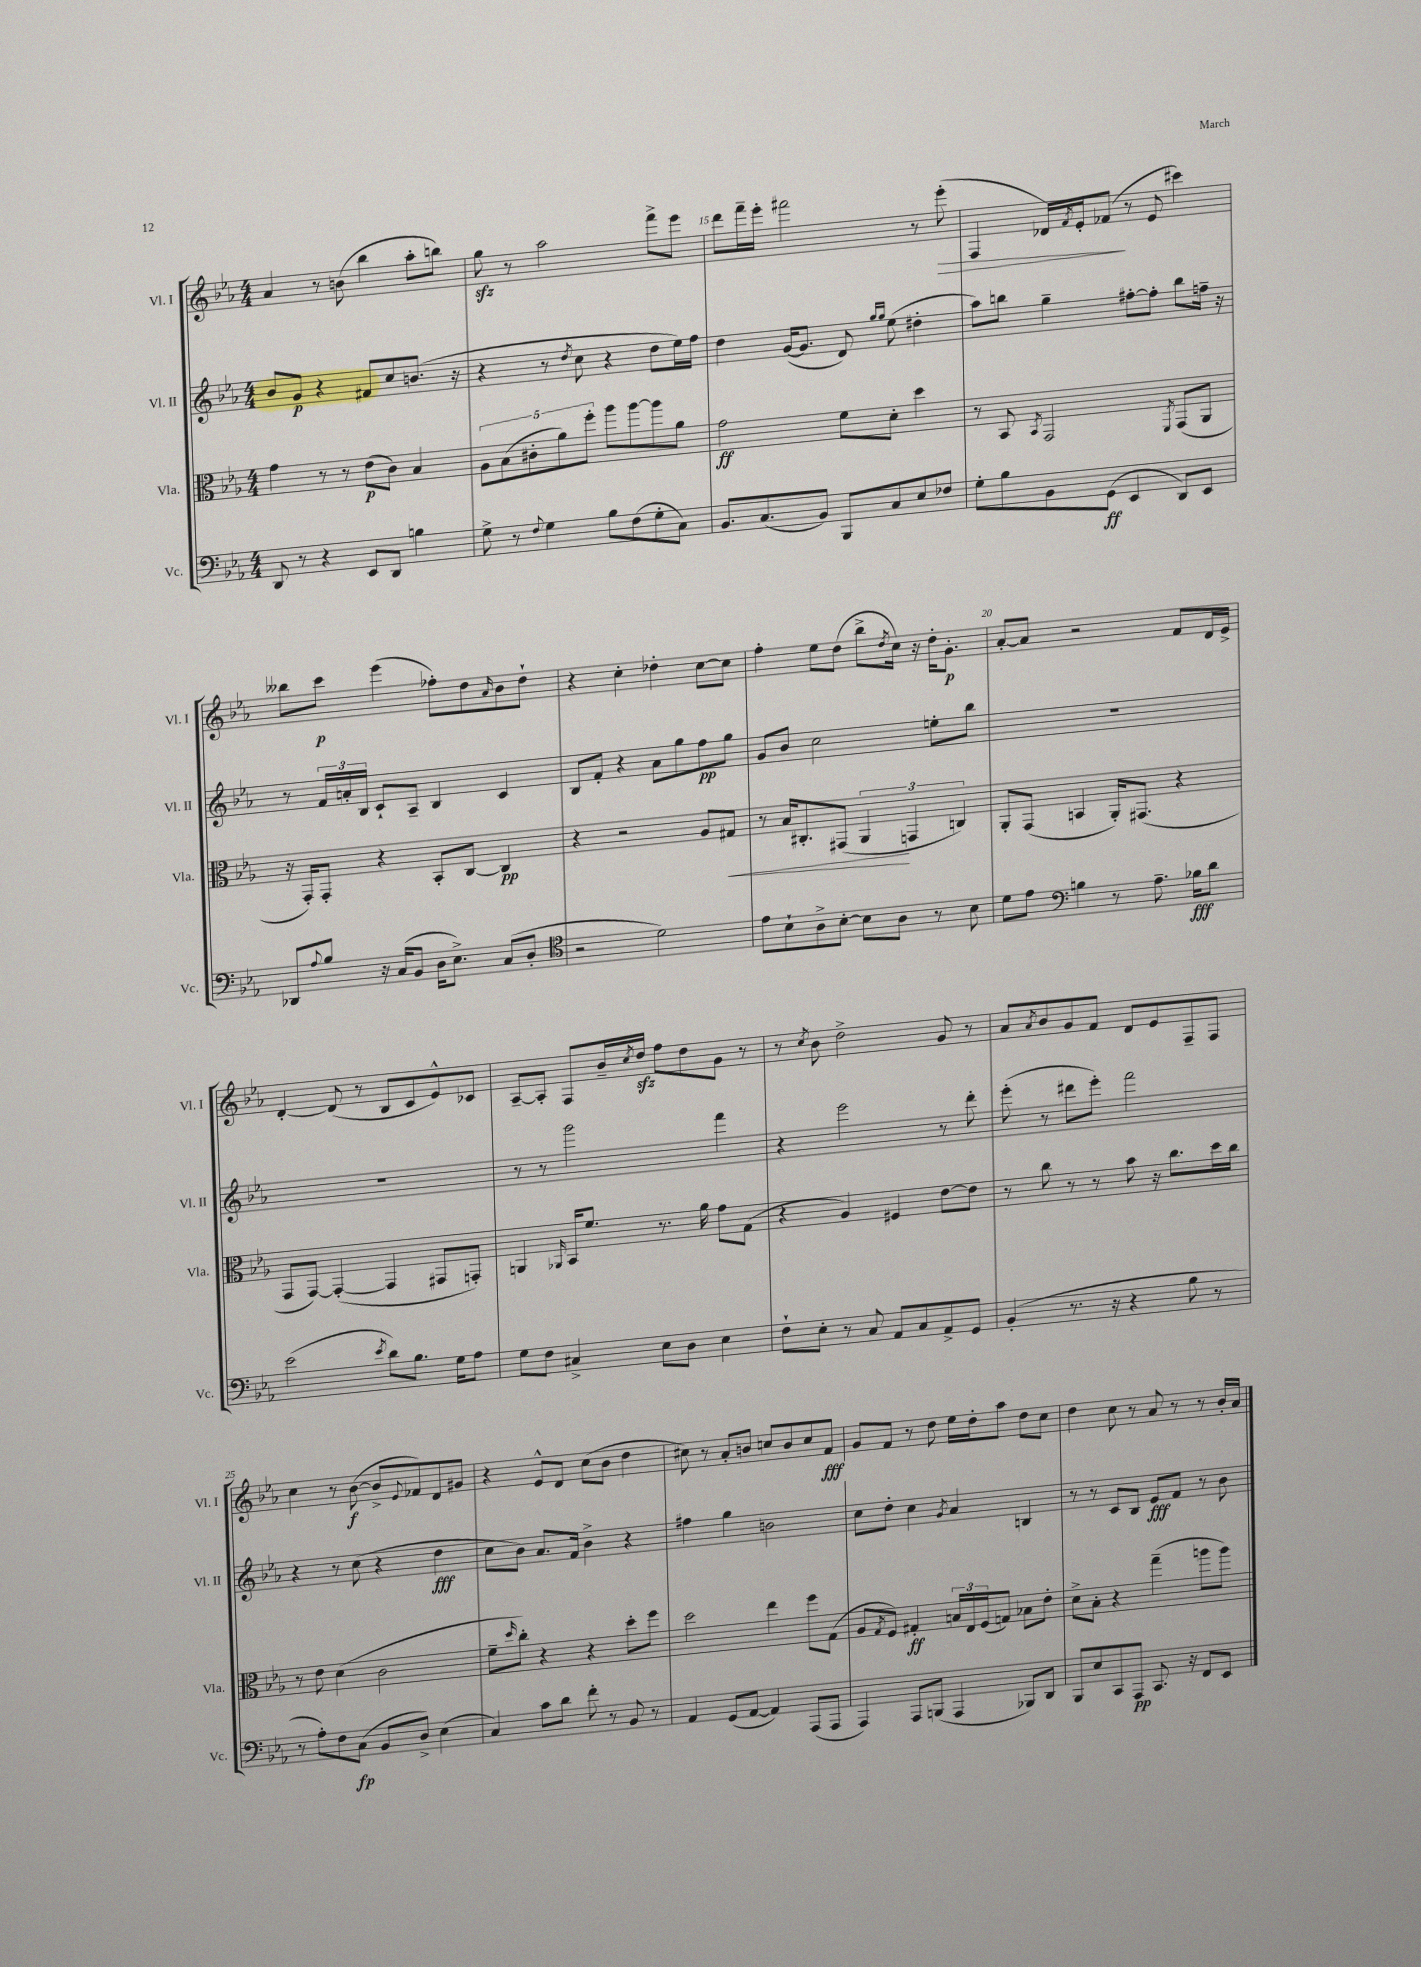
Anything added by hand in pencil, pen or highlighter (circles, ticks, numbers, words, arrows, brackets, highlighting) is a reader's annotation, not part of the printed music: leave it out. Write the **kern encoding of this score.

**kern	**kern	**kern	**kern
*staff4	*staff3	*staff2	*staff1
*clefF4	*clefC3	*clefG2	*clefG2
*k[b-e-a-]	*k[b-e-a-]	*k[b-e-a-]	*k[b-e-a-]
*M4/4	*M4/4	*M4/4	*M4/4
8DD/	4g\	8b-/L	4a-/
8r	.	8g/J	.
4r	8r	4r	8r
.	8r	.	(8b\
8EE-/L	(8e-\L	8f#/L	4bb-\
8DD/J	8c\J)	8cc/	.
4B\	4B-/	(8.b/J	8aa-'\L
.	.	.	8bb\J)
.	.	16r	.
=	=	=	=
8G^\	10A-\L	4r	8gg\
.	(10B-\	.	.
8r	.	.	8r
.	10c#'\	.	.
8qqF/	.	.	.
4G\	.	8r	2aa-\
.	10a-\)	.	.
.	.	8qdd/	.
.	.	8cc\	.
.	10ff'\J	.	.
8B-\L	8aa-\L	4r	.
(8F\	[8aa-\	.	.
8G'\	8aa-\]	8dd\L	8fff^\L
8C\J)	8a-\J	16ee-\L)	8eee-\J
.	.	16ff\JJ	.
=	=	=	=
8.BB-/L	2g\	4dd\	8ddd\L
.	.	.	16fff~\L
(8.C/	.	.	16eee-'\JJ
.	.	([16g/LK	2fff#\
.	.	8.g/]J	.
8BB-/J)	.	.	.
8BBB-/L	8f\L	8d/)	.
.	.	16qqgg/LL	.
.	.	16qqgg/JJ	.
8C/	8d'\J	(8ee-\	.
8E-/	4dd\	4dd#'\	8r
8F-/J	.	.	(8eee-'\
=	=	=	=
8G'\L	8r	8aa-\L)	4F/
8B-\	8BB-/	8bb\J	.
.	8qBB-/	.	.
8BB-\	2GG/	4gg~\	16d-/LL)
.	.	.	8qf/
.	.	.	16e-'/J
(8GG\J	.	.	(8f-/J
4EE-/	.	[8ff#'\L	8r
.	.	8ff#'\]J	8e-/
.	8qFF/	.	.
8DD/L)	(8GG/L	8bb\L	4ccc#\)
8EE-/J	8AA-/J	16ff~\Jk	.
.	.	16r	.
=	=	=	=
8DD-/L	16r	8r	8bb--\L
.	16GG'/LK)	.	.
8qqA-/	.	.	.
8B-/J	8GG'/J	24f/LL	8ccc\J
.	.	24a'/	.
.	.	24B-/JJ	.
16r	4r	8c`/L	(4eee-\
(16C/LK	.	.	.
8BB-/J	.	8A-~/J	.
16D\LK	8BB-'/L	4B-/	8ff-'\L)
8.E-^\J)	.	.	.
.	[8C/J	.	8dd\
.	.	.	16qqa-/
(8C/L	4C/]	4c/	8b-\
8D'/J	.	.	8dd`\J
=	=	=	=
*clefC4	*	*	*
2r	4r	8B-/L	4r
.	.	8f'/J	.
.	2r	4r	4cc'\
2d\)	.	8a-\L	4dd-'\
.	.	8gg\	.
.	8A-/L	8ff\	[8cc\L
.	8G#/J	8gg\J	8cc\]J
=	=	=	=
8e-\L	8r	8g/L	4ff'\
8B-`\	16B-/LK	8b-/J	.
.	8.C#'/	.	.
8A-^\	.	2cc\	8ee-\L
[8B-'\J	(8GG#/J	.	(8dd\J
8B-\]L	6AA-/	.	8bb-^\L
.	.	.	8qdd/
8A-\J	.	.	16cc\Jk)
.	6GG/	.	.
.	.	.	16r
8r	.	8ee'\L	16dd'\LK
.	.	.	8.g'\J
.	6C/)	.	.
8B-\	.	8bb-\J	.
=	=	=	=
8d\L	8AA-'/L	1r	[8a-'/L
8e-\J	(8GG/J	.	8a-/]J
*clefF4	*	*	*
4B\	4BB/	.	2r
8r	16AA-'/LK)	.	.
.	(8.GG#/J	.	.
8.A-~\	.	.	.
.	4r	.	8f/L
16B-\LK	.	.	.
8d\J	.	.	16d/L
.	.	.	16e-^/JJ
=	=	=	=
(2e-\	8GG/L	1r	[4d'/
.	[8GG/J)	.	.
.	(4GG'/_	.	(8d/]
.	.	.	8r
8qe-/	.	.	.
8d\L)	4GG/]	.	8B-/L
8.B-\J	.	.	8c/
.	8GG#/L	.	8e-^^/)
16G\LK	.	.	.
8A-\J	8GG'/J)	.	8c-/J
=	=	=	=
8G\L	4AA/	8r	[8A-~/L
8F\J	.	8r	8A-'/]J
.	16qqAA-/	.	.
4C#^/	16BB-/LK	2ggg\	8F/L
.	8.f/J	.	.
.	.	.	16b-~/L
.	.	.	8qcc/
.	.	.	16dd/JJ
8E-\L	8.r	.	8ff\L
8D\J	.	.	8dd\
.	16a-\	.	.
4E-\	8g\L	4fff\	8g\J
.	(8G\J	.	8r
=	=	=	=
8F`\L	4r	4r	8r
.	.	.	8qcc/
8E-'\J	.	.	8b-\
8r	4A-/)	2eee-\	2dd^\
8C/	.	.	.
8AA-/L	4F#/	.	.
8C/	.	.	.
8AA-^/	[8e-\L	8r	8g/
8GG/J	8e-\]J	8ddd'\	8r
=	=	=	=
(4BB-'/	8r	(8eee-'\	8a-/L
.	.	.	8qa-/
.	8cc\	8r	8b-/
8.r	8r	8ddd#\L	8g/
.	8r	8eee-'\J)	8f/J
16r	.	.	.
4r	8b-\	2fff\	8d/L
.	16r	.	8e-/
.	8.cc\L	.	.
8B-\	.	.	8F~/
8r	16dd\L	.	8F/J
.	16cc\JJ	.	.
=	=	=	=
8r	8r	4r	4cc\
8A-'\L)	8e-\	.	.
8F\	(4d\	8r	8r
(8C\J	.	(8cc\	([8b-\
8BB-/L	2c\	4r	8b-^/]L
.	.	.	8qqe-/
8D^/J)	.	.	8f-/)
(4E-\	.	4dd\	8d/
.	.	.	8g#/J
=	=	=	=
4C/)	8f~\L	8cc\L	4r
.	16qqdd/	.	.
.	8cc'\J)	8b-\J)	.
8c\L	4r	8.a-/L	8e-^^/L
8d\J	.	.	8d/J
.	.	16f/Jk	.
8f'\	4r	4b-^\	(8cc\L
8r	.	.	8b-\J
8BB-/	8dd'\L	4r	4dd\
8r	8ff\J	.	.
=	=	=	=
4AA-/	2dd\	4ff#\	8cc#\)
.	.	.	8r
(8GG/L	.	4gg\	8a-'/L
[8AA-/J	.	.	8b/J
4AA-/])	4ee-\	2b\	8cc/L
.	.	.	8b/
(8AAA-/L	8ff\L	.	8cc/
8AAA-/J	(8G\J	.	8f/J
=	=	=	=
4AAA-/)	8A-/L	8cc\L	8g/L
.	8qG/	.	.
.	8F/J)	8dd'\J	8f/J
8AAA-/L	4G#'/	4cc\	8r
(8BBB/J	.	.	8dd\
.	.	8qg/	.
4AAA-/	24B/LL	4a-/	16ee-\LL
.	24E-/	.	.
.	.	.	16dd'\J
.	(24F/J	.	.
.	8G/J)	.	8aa-\J
8BBB-/L)	8B-\L	4B/	8dd\L
8DD/J	8e-'\J	.	8cc\J
=	=	=	=
8BBB-/L	8d^\L	8r	4dd\
8E-/	8B-'\J	8r	.
8CC/	4r	8c/L	8cc\
8AAA-/J	.	8B-/J	8r
8.CC/	(4gg~\	8e-/L	8a-/
.	.	8f/J	8r
16r	.	.	.
8FF/L	8aa\L	8r	8r
8EE-/J	8aa\J)	8b-\	16b-'/LL
.	.	.	16a-/JJ
==	==	==	==
*-	*-	*-	*-
